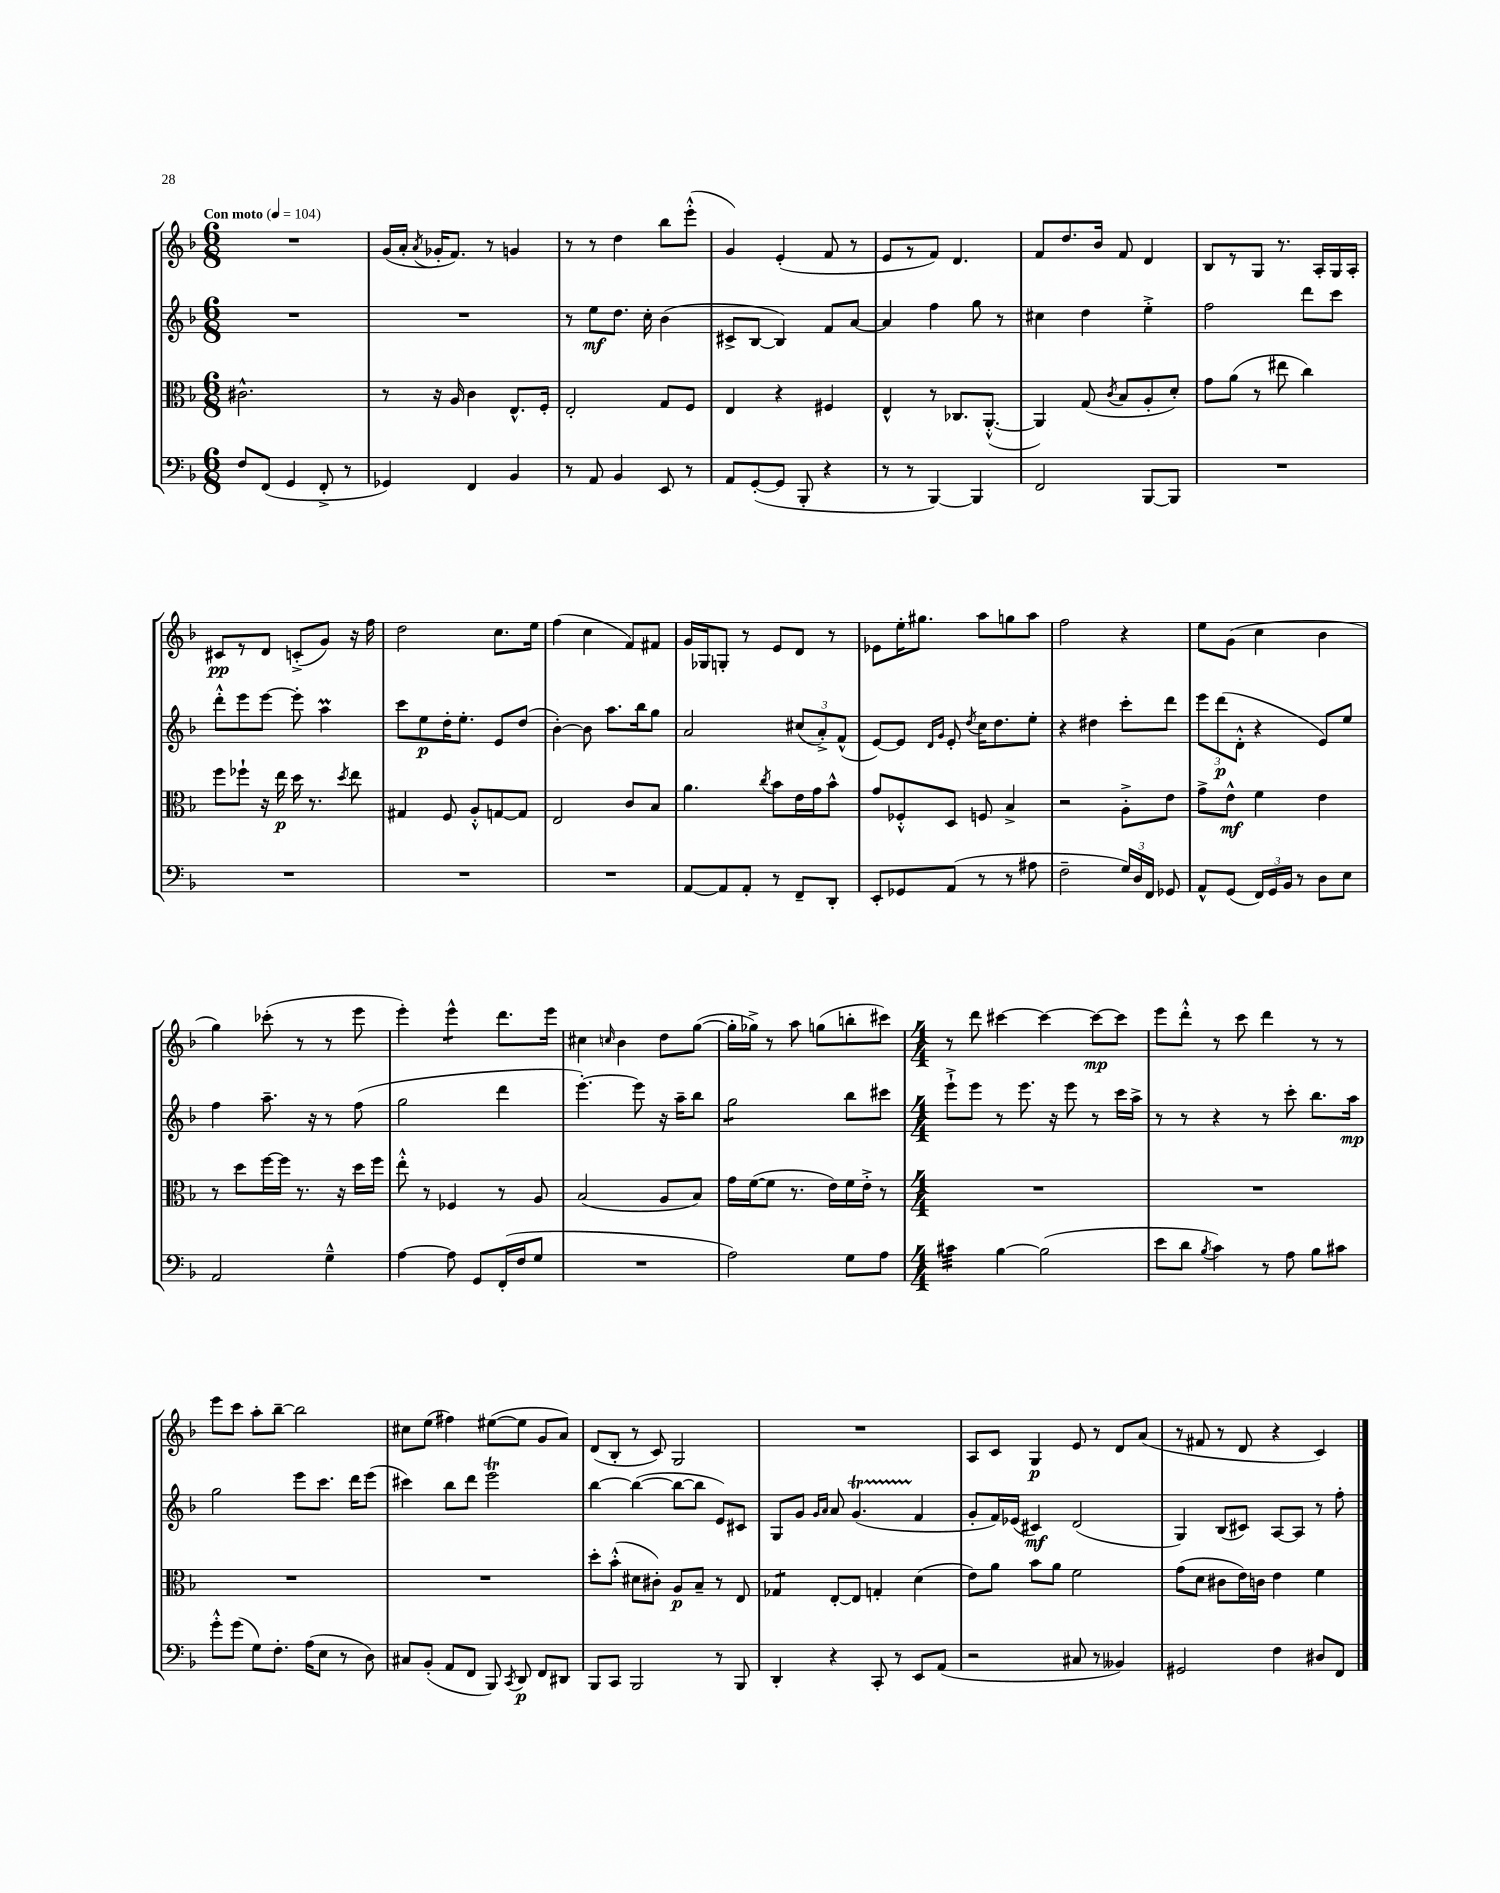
<<
\new StaffGroup <<
\new Staff = "s0" {
    \clef treble \key f \major \numericTimeSignature \time 6/8 \tempo "Con moto" 4 = 104
    \autoBeamOff R2. |
    g'16[( a'16]-. \acciaccatura { a'8 } ges'16[-. f'8.]) r8 g'4 |
    r8 r8 d''4 bes''8[ e'''8]-.-^( |
    g'4) e'4-.( f'8 r8 |
    e'8[ r8 f'8]) d'4. |
    f'8[ d''8. bes'16] f'8 d'4 |
    bes8[ r8 g8] r8. a16[-. g16 a16]-. |
    cis'8[\pp r8 d'8] c'8[-.->( g'8]) r16 f''16 |
    d''2 c''8.[ e''16] |
    f''4( c''4 f'8[) fis'8] |
    g'16[ ges16 g8]-. r8 e'8[ d'8] r8 |
    ees'8[ e''16-. gis''8.] a''8[ g''8 a''8] |
    f''2 r4 |
    e''8[ g'8]( c''4 bes'4 |
    g''4) ces'''8-.( r8 r8 e'''8 |
    e'''4-.) e'''4:8-^ d'''8.[ e'''16] |
    cis''4 \grace { c''16 } bes'4 d''8[ g''8]~( |
    g''16[-. ges''16]->) r8 a''8 g''8[( b''8-. cis'''8]) |
    \numericTimeSignature \time 4/4 r8 d'''8 cis'''4~ cis'''4~ cis'''8[~\mp cis'''8] |
    e'''8[ d'''8]-.-^ r8 c'''8 d'''4 r8 r8 |
    e'''8[ c'''8] a''8[-. bes''8]~-- bes''2 |
    cis''8[ e''8]( fis''4) eis''8[~( eis''8] g'8[ a'8]) |
    d'8[( bes8]-. r8 c'8) g2 |
    R1 |
    a8[ c'8] g4\p e'8 r8 d'8[ a'8]( |
    r8 fis'8 r8 d'8 r4 c'4) \bar "|." |
}
\new Staff = "s1" {
    \clef treble \key f \major \numericTimeSignature \time 6/8
    \autoBeamOff R2. |
    R2. |
    r8 e''8[\mf d''8.] c''16-. bes'4( |
    cis'8[-> bes8]~ bes4) f'8[ a'8]~ |
    a'4 f''4 g''8 r8 |
    cis''4 d''4 e''4-.-> |
    f''2 d'''8[ c'''8] |
    d'''8[-.-^ e'''8 e'''8]~ e'''8-. a''4\prall |
    c'''8[ e''8\p d''16-. e''8.]-. e'8[ d''8]( |
    bes'4~-.) bes'8 a''8.[ bes''16 g''8] |
    a'2 \tuplet 3/2 { cis''8[( a'8-.->) f'8]-^( } |
    e'8[~) e'8] \grace { d'16[ g'16] } e'8-. \acciaccatura { d''8 } c''16[ d''8. e''8]-. |
    r4 dis''4 c'''8[-. d'''8] |
    \tuplet 3/2 { e'''8[ d'''8\p( d'8]-.-^ } r4 e'8[) e''8] |
    f''4 a''8.-- r16 r8 f''8( |
    g''2 d'''4 |
    e'''4.~-.) e'''8 r16 a''16[-- bes''8] |
    g''2:8 bes''8[ cis'''8] |
    \numericTimeSignature \time 4/4 e'''8[-!-> e'''8] r8 e'''8. r16 e'''8 r8 c'''16[ a''16]-> |
    r8 r8 r4 r8 c'''8-. bes''8.[ a''16]\mp |
    g''2 e'''8[ c'''8.] d'''16[ e'''8]( |
    cis'''4) bes''8[ d'''8] e'''2\trill |
    bes''4~ bes''4~( bes''8[~ bes''8] e'8[) cis'8] |
    g8[ g'8] \grace { g'16[ a'16] } a'8 g'4.\startTrillSpan( f'4\stopTrillSpan |
    g'8[-. f'16) ees'16]( cis'4\mf) d'2( |
    g4) bes8[( cis'8]) a8[~ a8] r8 f''8-. \bar "|." |
}
\new Staff = "s2" {
    \clef alto \key f \major \numericTimeSignature \time 6/8
    \autoBeamOff cis'2.-^ |
    r8 r16 a16 c'4 e8.[-^ f16]-. |
    e2-. g8[ f8] |
    e4 r4 fis4 |
    e4-^ r8 ces8.[ a,8.]~-.-^( |
    a,4) g8( \acciaccatura { c'8 } bes8[ a8-. d'8]-.) |
    g'8[ a'8]( r8 eis''8 c''4) |
    f''8[ fes''8]-! r16 e''16\p d''16 r8. \acciaccatura { d''8 } e''8 |
    gis4 f8 a8[-.-^ g8~ g8] |
    e2 c'8[ bes8] |
    a'4. \acciaccatura { c''8 } bes'8[ e'16 g'16 bes'8]-^ |
    g'8[ fes8-.-^ d8] f8 bes4-> |
    r2 a8[-.-> e'8] |
    g'8[-> e'8]-^\mf f'4 e'4 |
    r8 d''8[ f''16~ f''16] r8. r16 d''16[ f''16] |
    e''8-.-^ r8 fes4 r8 a8 |
    bes2( a8[ bes8]) |
    g'16[ f'16~( f'8] r8. e'16[) f'16 e'16]-.-> r8 |
    \numericTimeSignature \time 4/4 R1 |
    R1 |
    R1 |
    R1 |
    d''8[-. bes'8]-.-^( dis'8[ cis'8]-.) a8[\p bes8]-- r8 e8 |
    ges4:8 e8[~-. e8] g4-. d'4( |
    e'8[) a'8] bes'8[ a'8] f'2 |
    g'8[( d'8] cis'8[ e'16) c'16] e'4 f'4 \bar "|." |
}
\new Staff = "s3" {
    \clef bass \key f \major \numericTimeSignature \time 6/8
    \autoBeamOff f8[ f,8]( g,4 f,8-.-> r8 |
    ges,4) f,4 bes,4 |
    r8 a,8 bes,4 e,8 r8 |
    a,8[ g,8~-.( g,8] bes,,8-. r4 |
    r8 r8 bes,,4~) bes,,4 |
    f,2 bes,,8[~ bes,,8] |
    R2. |
    R2. |
    R2. |
    R2. |
    a,8[~ a,8 a,8]-. r8 f,8[-- d,8]-. |
    e,8[-. ges,8 a,8]( r8 r8 ais8 |
    f2-- \tuplet 3/2 { g16[) d16 f,16] } ges,8 |
    a,8[-^ g,8]( \tuplet 3/2 { f,16[) g,16 bes,16] } r8 d8[ e8] |
    a,2 g4---^ |
    a4~ a8 g,8[ f,16-.( f16 g8] |
    R2. |
    a2) g8[ a8] |
    \numericTimeSignature \time 4/4 cis'4:32 bes4~ bes2( |
    e'8[ d'8] \acciaccatura { bes8 } c'4) r8 a8 bes8[ cis'8] |
    g'8[-.-^ g'8]( g8[) f8.]-. a16[( e8] r8 d8) |
    cis8[ bes,8]-.( a,8[ f,8] bes,,8) \acciaccatura { c,8 } d,8\p f,8[ dis,8] |
    bes,,8[ c,8] bes,,2 r8 bes,,8 |
    d,4-. r4 c,8-. r8 e,8[ a,8]( |
    r2 cis8 r8 beses,4) |
    gis,2 f4 dis8[ f,8] \bar "|." |
}
>>
>>
\layout { \context { \Score \remove "Bar_number_engraver" } }
